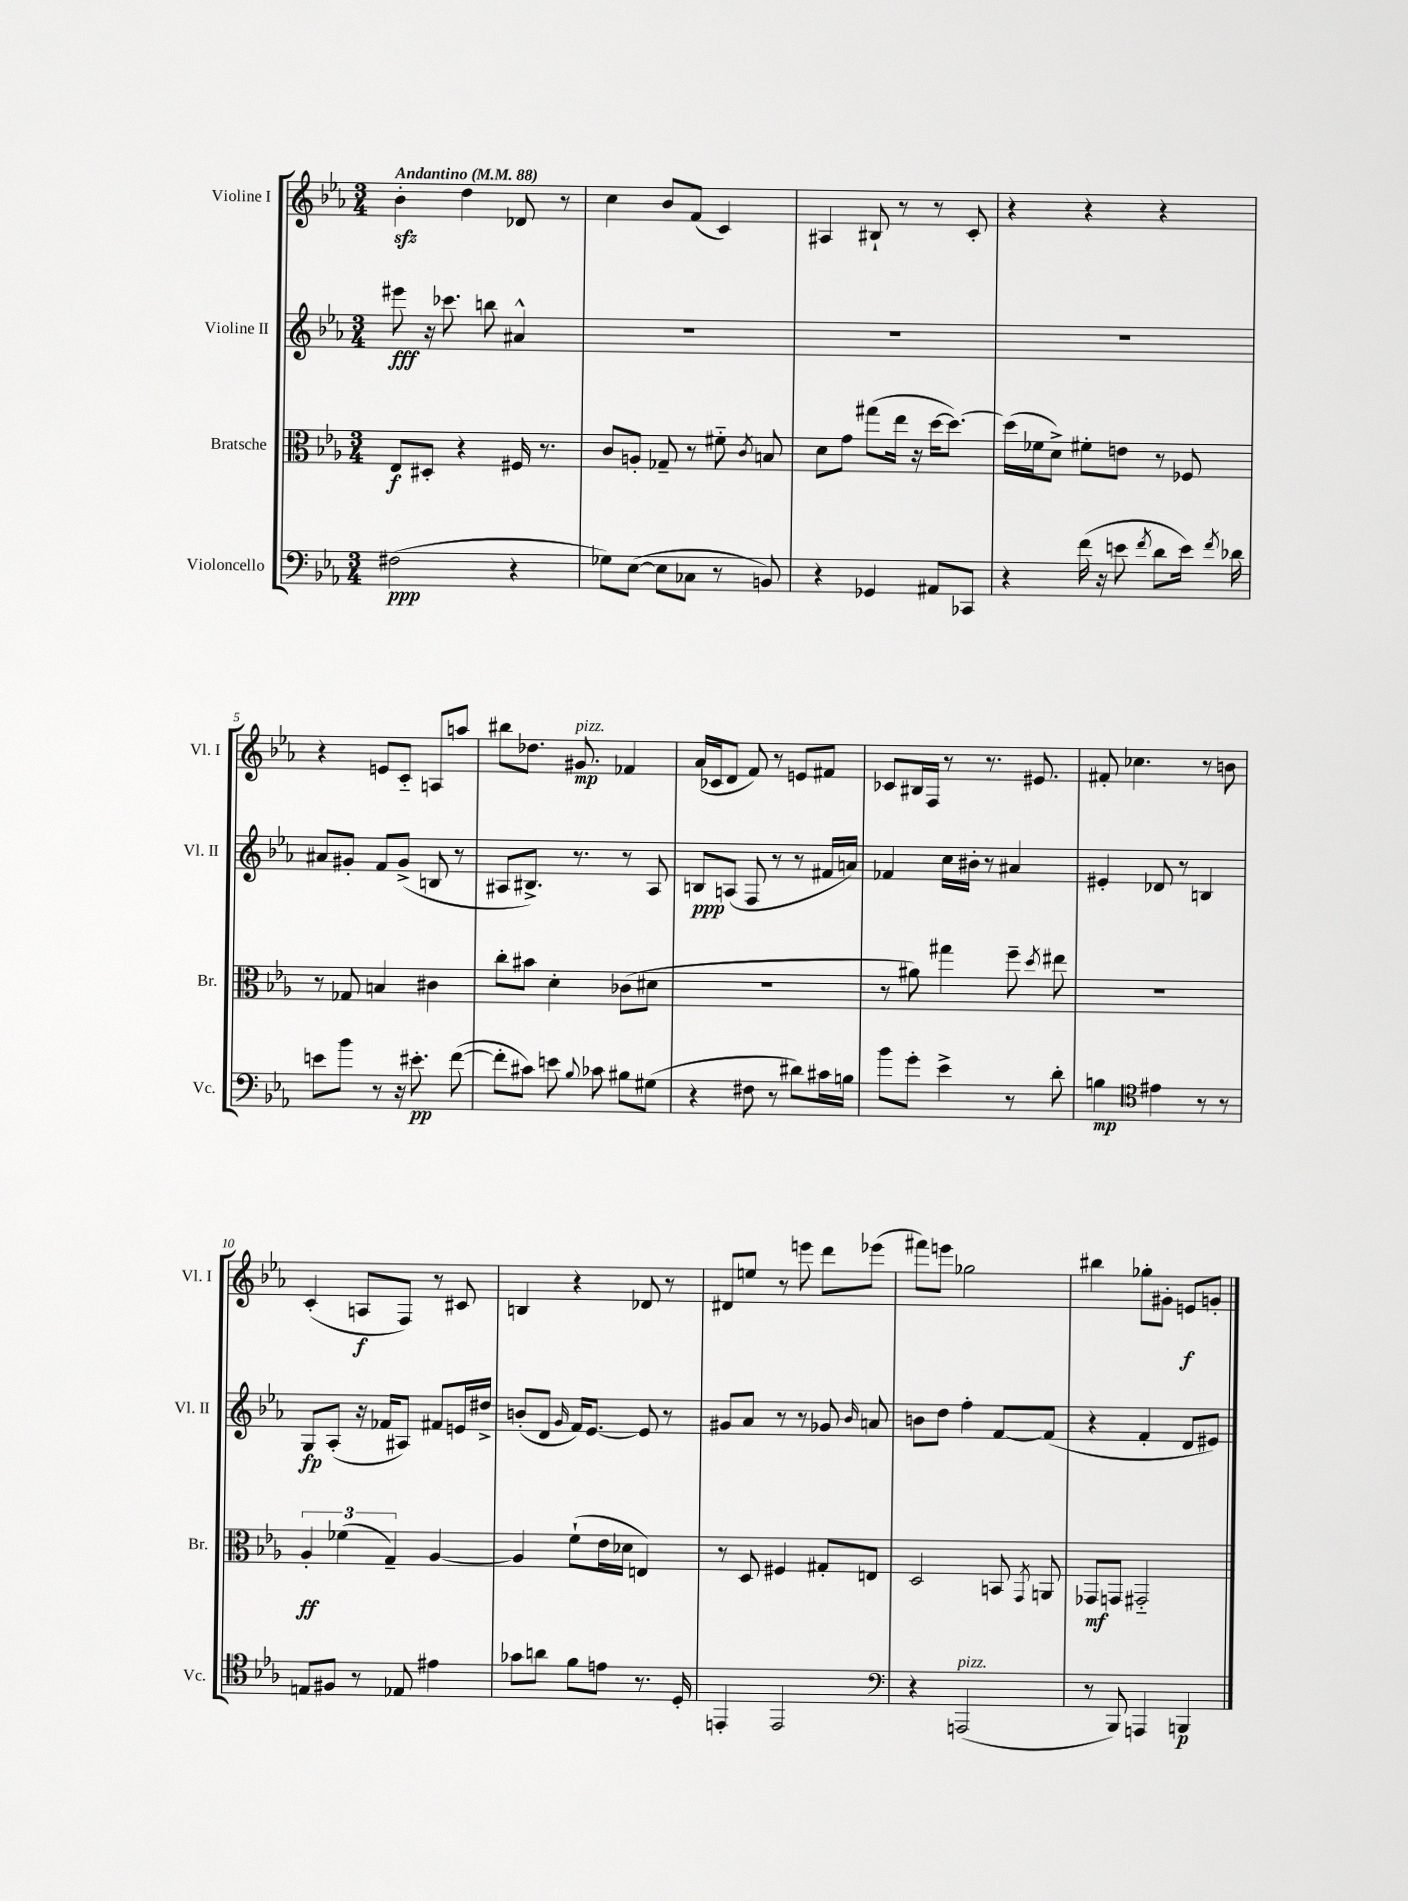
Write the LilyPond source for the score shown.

<<
\new StaffGroup <<
\new Staff = "s0" \with { instrumentName = "Violine I" shortInstrumentName = "Vl. I" } {
    \clef treble \key ees \major \numericTimeSignature \time 3/4 \tempo "Andantino" 4 = 88
    \autoBeamOff bes'4-.\sfz d''4 des'8 r8 |
    c''4 bes'8[ f'8]( c'4) |
    ais4 bis8-! r8 r8 c'8-. |
    r4 r4 r4 |
    r4 e'8[ c'8]-_ a8[ a''8] |
    bis''8[ des''8.] gis'8.\mp^\markup { \italic "pizz." } fes'4 |
    aes'16[( ces'16 d'8] f'8) r8 e'8[ fis'8] |
    ces'8[ bis16 f16] r8 r8. eis'8. |
    fis'8-. ces''4. r8 b'8 |
    c'4-.( a8[\f f8]) r8 cis'8 |
    b4 r4 des'8 r8 |
    dis'8[ e''8] r8 e'''8 d'''8[ ees'''8]( |
    fis'''8[) e'''8] ges''2 |
    bis''4 ges''8[-. gis'8]-. e'8[\f g'8]-. \bar "|." |
}
\new Staff = "s1" \with { instrumentName = "Violine II" shortInstrumentName = "Vl. II" } {
    \clef treble \key ees \major \numericTimeSignature \time 3/4
    \autoBeamOff eis'''8\fff r16 ces'''8. b''8 ais'4-^ |
    R2. |
    R2. |
    R2. |
    ais'8[ gis'8]-. f'8[ gis'8]->( b8 r8 |
    ais8[ bis8.]->) r8. r8 ais8 |
    b8[\ppp a8]( f8 r8 r8 fis'16[ a'16]) |
    fes'4 c''16[ bis'16]-. r8 ais'4 |
    eis'4-. des'8 r8 b4 |
    g8[\fp aes8]-.( r16 fes'16[ ais8]) fis'8[ e'16 dis''16]-> |
    b'8[-.( d'8] \grace { g'16 } f'16[) ees'8.]~ ees'8 r8 |
    gis'8[ aes'8] r8 r8 ges'8 \grace { bes'16 } a'8 |
    b'8[ d''8] f''4-. f'8[~ f'8]( |
    r4 f'4-. d'8[ eis'8]) \bar "|." |
}
\new Staff = "s2" \with { instrumentName = "Bratsche" shortInstrumentName = "Br." } {
    \clef alto \key ees \major \numericTimeSignature \time 3/4
    \autoBeamOff ees8[\f dis8]-. r4 fis16 r8. |
    c'8[ a8]-. ges8-- r8 fis'8-_ \acciaccatura { c'8 } b8 |
    d'8[ g'8] gis''8[( ees''16] r16 d''16[~ d''8.]~) |
    d''16[( fes'16 d'8]->) fis'8[-. e'8] r8 fes8 |
    r8 ges8 b4 cis'4 |
    c''8[-. bis'8] d'4-. ces'8[( dis'8] |
    R2. |
    r8 ais'8) gis''4 f''8-- \acciaccatura { d''8 } eis''8 |
    R2. |
    \tuplet 3/2 { aes4-.\ff fes'4( g4--) } aes4~ |
    aes4 f'8[-!( ees'16 des'16] e4) |
    r8 d8 fis4 gis8[-. e8] |
    d2 b,8 \acciaccatura { g,8 } a,8 |
    ges,8[\mf g,8] gis,2-_ \bar "|." |
}
\new Staff = "s3" \with { instrumentName = "Violoncello" shortInstrumentName = "Vc." } {
    \clef bass \key ees \major \numericTimeSignature \time 3/4
    \autoBeamOff fis2\ppp( r4 |
    ges8[) ees8]~( ees8[ ces8] r8 b,8) |
    r4 ges,4 ais,8[ ces,8] |
    r4 f'16( r16 e'8 \acciaccatura { f'8 } d'8[ e'16]) \acciaccatura { f'8 } des'16 |
    e'8[ bes'8] r8 r16 eis'8.-.\pp f'8~( |
    f'8[-. cis'8]) e'8 \appoggiatura { bes8 } ces'8 bis8[ gis8]( |
    r4 fis8 r8 dis'8[) cis'16 b16] |
    bes'8[ g'8]-. ees'4-> r8 d'8-. |
    b4\mp \clef tenor eis'4 r8 r8 |
    e8[ fis8] r8 ees8 eis'4 |
    ges'8[ a'8] f'8[ e'8] r8. d16-. |
    e,4-. e,2 |
    \clef bass r4 a,,2^\markup { \italic "pizz." }( |
    r8 bes,,8) a,,4 b,,4\p \bar "|." |
}
>>
>>
